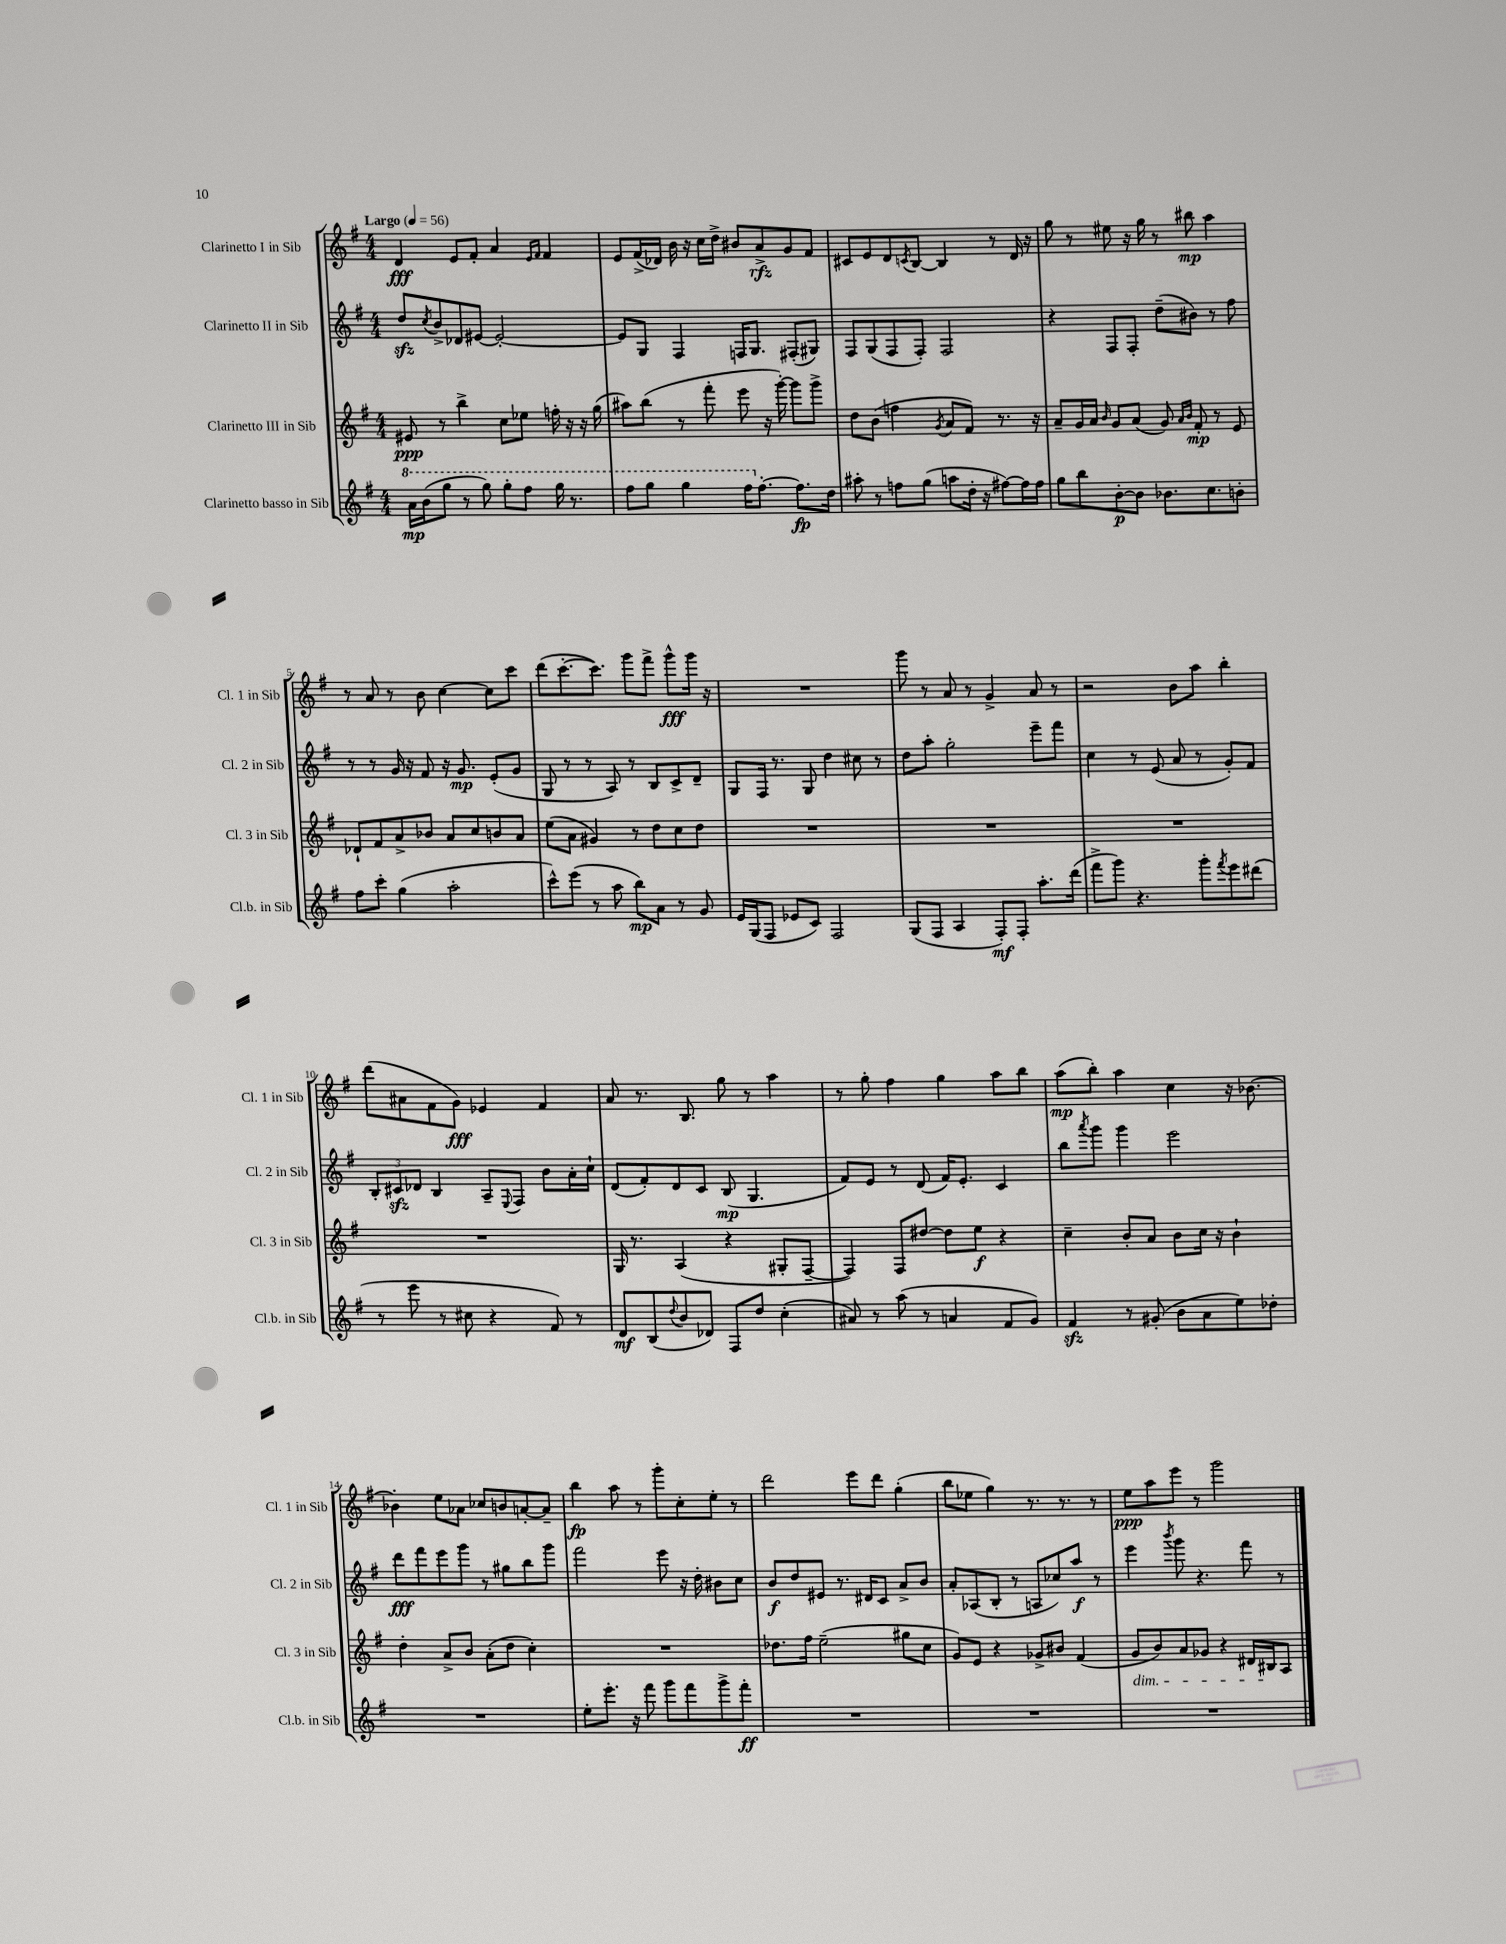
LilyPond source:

<<
\new StaffGroup <<
\new Staff = "s0" \with { instrumentName = "Clarinetto I in Sib" shortInstrumentName = "Cl. 1 in Sib" } {
    \clef treble \key g \major \numericTimeSignature \time 4/4 \tempo "Largo" 4 = 56
    d'4\fff e'8 fis'8-. a'4 \grace { e'16 fis'16 } fis'4 |
    e'8 fis'16->( des'16) b'16 r16 c''16 d''16-> bis'8 a'8->\rfz g'8 fis'8 |
    cis'8 e'8 d'8 \acciaccatura { c'8 } b8~ b4 r8 d'16 r16 |
    g''8 r8 eis''8 r16 g''16 r8 bis''8\mp a''4 |
    r8 a'8 r8 b'8 c''4~ c''8 c'''8 |
    d'''8( c'''8.~-. c'''8.) g'''8 fis'''8-> g'''8-^\fff g'''16 r16 |
    R1 |
    g'''8 r8 a'8 r8 g'4-> a'8 r8 |
    r2 b'8 a''8 b''4-. |
    d'''8( ais'8 fis'8 g'8\fff) ees'4 fis'4 |
    a'8 r8. b8. g''8 r8 a''4 |
    r8 g''8-. fis''4 g''4 a''8 b''8 |
    a''8\mp( b''8-.) a''4 c''4 r16 bes'8.~ |
    bes'4-. e''8 aes'8 ces''8 b'8 a'8~-. a'8-- |
    b''4\fp a''8 r8 g'''8-. c''8-. e''8-. r8 |
    d'''2 e'''8 d'''8 g''4-.( |
    b''8 ees''8 g''4) r8. r8. r8 |
    e''8\ppp a''8 e'''8 r8 g'''2 \bar "|." |
}
\new Staff = "s1" \with { instrumentName = "Clarinetto II in Sib" shortInstrumentName = "Cl. 2 in Sib" } {
    \clef treble \key g \major \numericTimeSignature \time 4/4
    d''8\sfz \acciaccatura { c''8 } b'8-> des'8 eis'8~ eis'2~-. |
    eis'8 g8 fis4 f16 g8. fis8-.( gis8) |
    fis8 g8( fis8 fis8-.) fis2 |
    r4 fis8 fis8-. d''8--( bis'8) r8 fis''8 |
    r8 r8 g'16 r16 fis'8 r16 g'8.\mp e'8-.( g'8 |
    g8 r8 r8 a8) r8 b8 c'8-> d'8-- |
    g8 fis16 r8. g8 d''4 cis''8 r8 |
    d''8 a''8-. g''2-. e'''8-- fis'''8 |
    c''4 r8 e'8( a'8 r8 g'8-.) fis'8 |
    \tuplet 3/2 { b8-. cis'8\sfz des'8 } b4 a8-- \appoggiatura { e8 } fis8 b'8 a'16-. c''16-! |
    d'8( fis'8-.) d'8 c'8 b8\mp( g4. |
    fis'8) e'8 r8 d'8( fis'16) e'8.-. c'4 |
    b''8 \acciaccatura { a'''8 } g'''8 g'''4 e'''2 |
    d'''8\fff fis'''8 e'''8 g'''8 r8 gis''8 b''8 g'''8 |
    fis'''2 e'''8 r16 d''16-. bis'8 c''8 |
    b'8\f d''8 eis'8 r8. dis'16 c'8 a'8-> b'8 |
    a'8-. aes8( b8-. r8 a8 ces''8) a''8\f r8 |
    e'''4 \acciaccatura { b'''8 } g'''8 r4. fis'''8 r8 \bar "|." |
}
\new Staff = "s2" \with { instrumentName = "Clarinetto III in Sib" shortInstrumentName = "Cl. 3 in Sib" } {
    \clef treble \key g \major \numericTimeSignature \time 4/4
    eis'8\ppp r8 b''4-> c''8 ees''8 f''16-. r16 r16 g''16( |
    ais''8) b''8( r8 fis'''8-. e'''8 r16 g'''16~-.) g'''8 g'''8-> |
    d''8 b'8( f''4 \acciaccatura { g'8 } a'8 fis'8) r8. r16 |
    a'8-- g'16 a'16 \grace { b'16 } g'8 a'8( g'8) \grace { a'16 b'16 } fis'8-.\mp r8 e'8 |
    des'8-! fis'8 a'8-> bes'8 a'8 c''8 b'8 a'8 |
    e''8( a'8 gis'4) r8 d''8 c''8 d''8 |
    R1 |
    R1 |
    R1 |
    R1 |
    g16 r8. a4( r4 gis8-. fis8~-- |
    fis4) fis8 dis''8~ dis''8 e''8\f r4 |
    c''4-- b'8-. a'8 b'8 c''16 r16 b'4-! |
    d''4-. a'8-> b'8 a'8-.( d''8 c''4-.) |
    R1 |
    des''8. fis''16 e''2--( gis''8 c''8 |
    g'8) e'8 r4 ges'8-> bis'8 fis'4( |
    g'8\dim b'8) a'8 ges'8 r4 dis'16 bis16\! a8 \bar "|." |
}
\new Staff = "s3" \with { instrumentName = "Clarinetto basso in Sib" shortInstrumentName = "Cl.b. in Sib" } {
    \clef treble \key g \major \numericTimeSignature \time 4/4
    \ottava #1 a''16\mp b''16( g'''8 r8 g'''8) g'''8-. fis'''8 g'''16 r8. |
    fis'''8 g'''8 g'''4 fis'''16 \ottava #0 fis''8.~-. fis''8.\fp d''16 |
    ais''8-. r8 f''8 g''8( a''8 d''16-. r16 fis''8~) fis''16 fis''16 |
    g''8 b''8 b'8~-.\p b'8 bes'8. c''8. b'8-. |
    fis''8 c'''8-. g''4( a''2-. |
    c'''8-^) e'''8( r8 a''8 b''8\mp) a'8 r8 g'8 |
    e'16 g16( fis8 ees'8 c'8) fis2 |
    g8( fis8 a4 fis8-.\mf) fis8-. a''8.-. d'''16( |
    fis'''8-> g'''8) r4. g'''8-. \acciaccatura { fis'''8 } e'''8 dis'''8( |
    r8 e'''8 r8 cis''8 r4 fis'8) r8 |
    d'8\mf b8( \appoggiatura { d''8 } b'8 des'8) fis8 d''8 c''4-.( |
    ais'8) r8 a''8( r8 a'4 fis'8 g'8) |
    fis'4\sfz r8 gis'8-.( b'8 a'8 e''8) des''8-. |
    R1 |
    e''8-. e'''8.-. r16 fis'''8 g'''8 fis'''8 g'''8-> fis'''8-.\ff |
    R1 |
    R1 |
    R1 \bar "|." |
}
>>
>>
